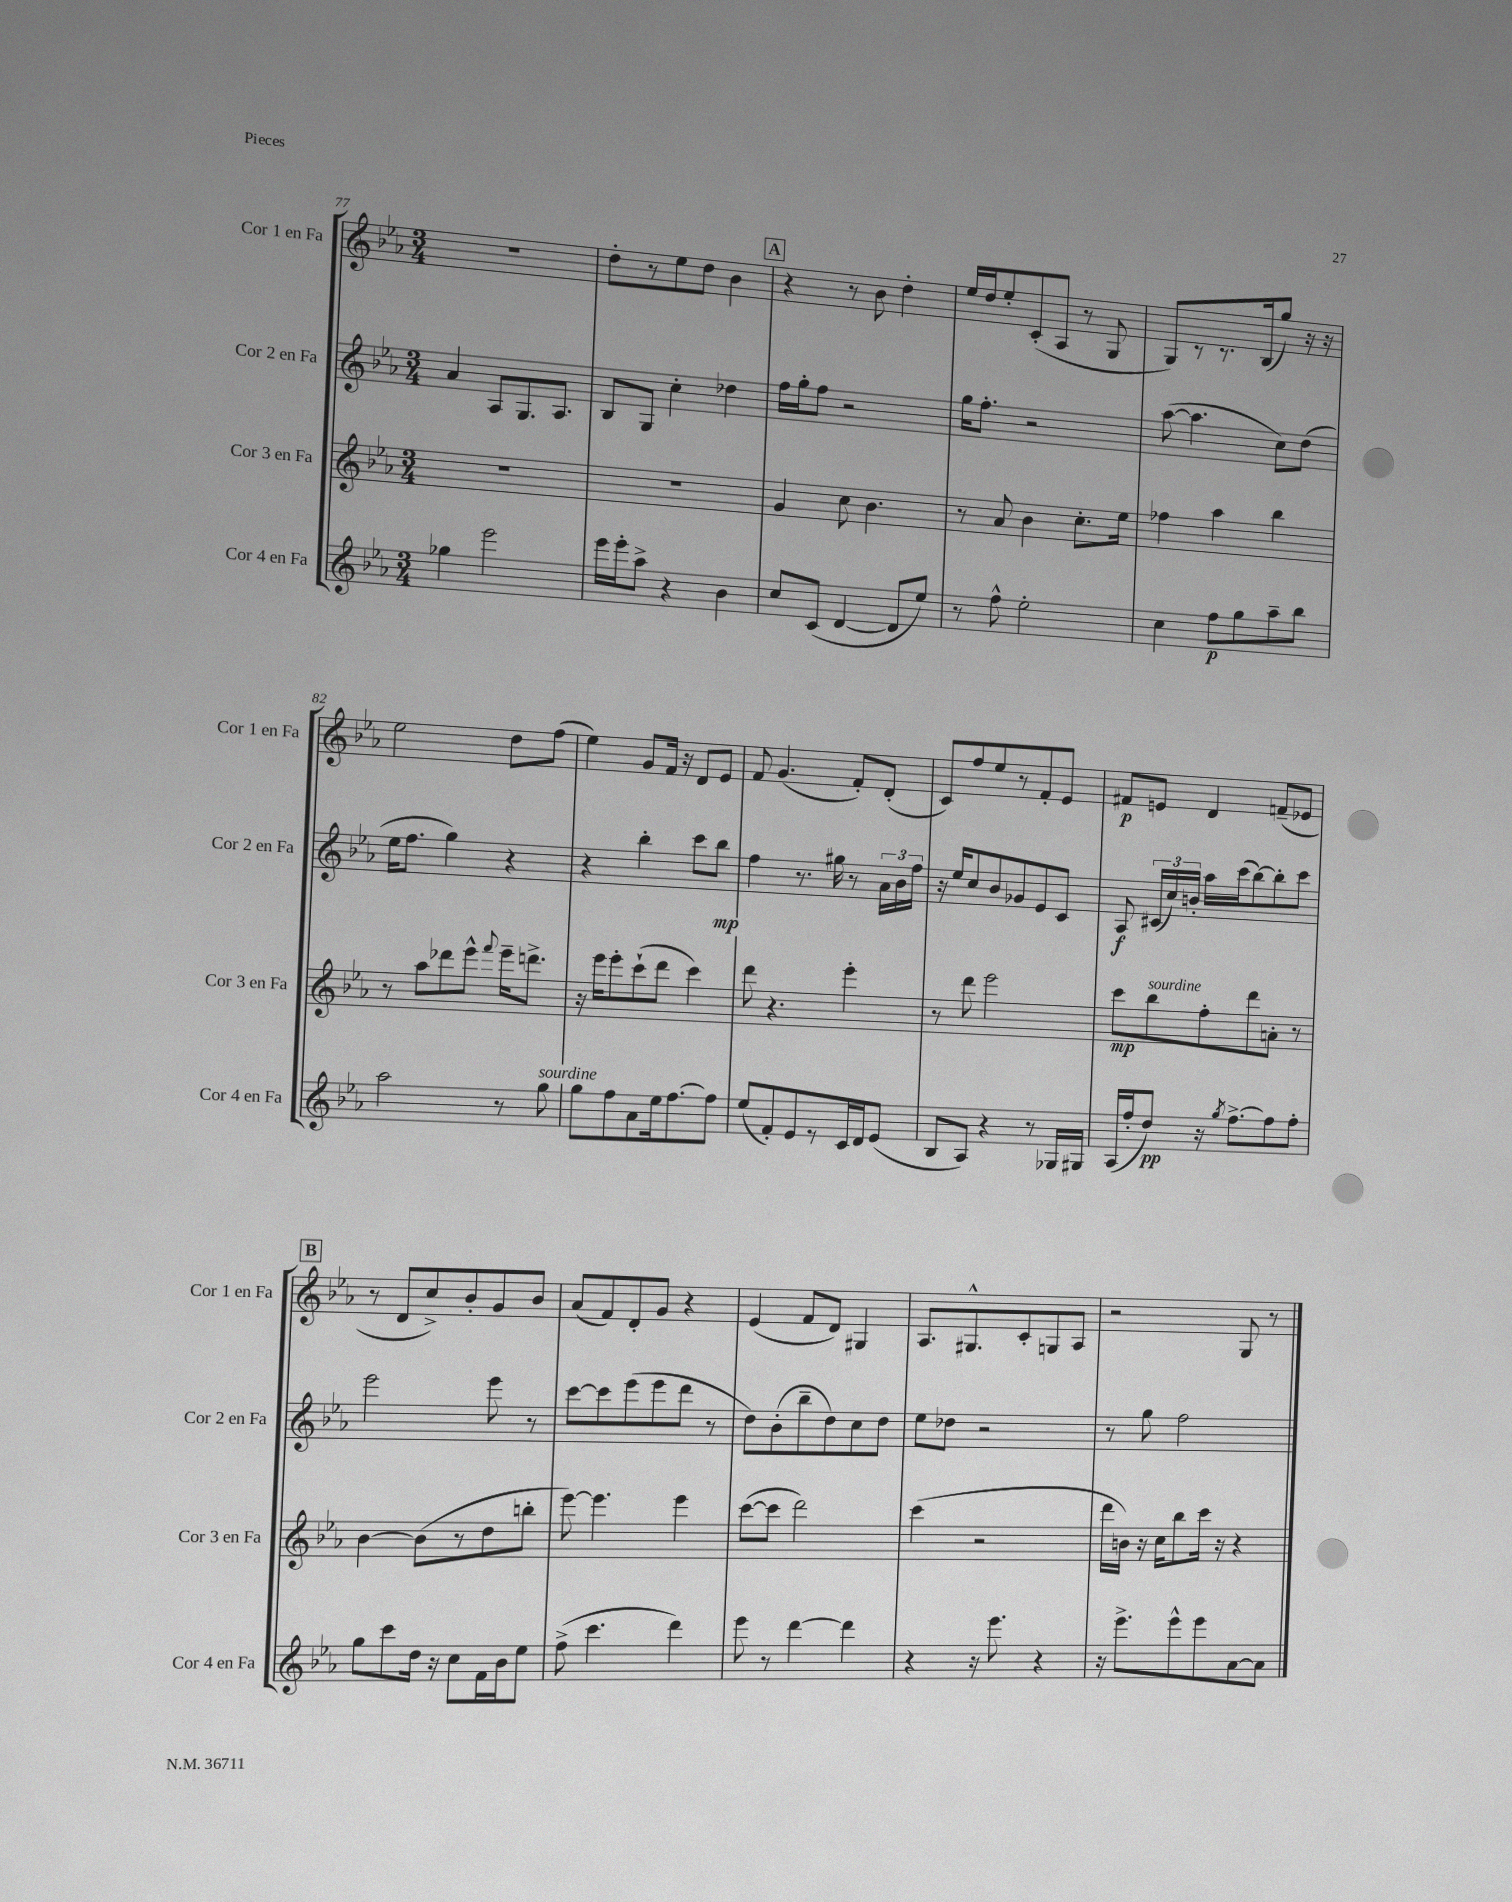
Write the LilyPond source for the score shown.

<<
\new StaffGroup <<
\new Staff = "s0" \with { instrumentName = "Cor 1 en Fa" shortInstrumentName = "Cor 1 en Fa" } {
    \clef treble \key ees \major \numericTimeSignature \time 3/4
    \autoBeamOff R2. |
    d''8[-. r8 ees''8 d''8] bes'4 |
    \mark \markup { \box "A" } r4 r8 bes'8 d''4-. |
    ees''16[ d''16 ees''8-. c'8-.( aes8] r8 g8 |
    g8[) r8 r8. bes16( g''8]) r16 r16 |
    ees''2 d''8[ f''8]( |
    ees''4) g'8[ f'16] r16 d'8[ ees'8] |
    f'8 g'4.( f'8[-.) d'8]-.( |
    c'8[) f''8 ees''8 r8 f'8-. ees'8] |
    fis'8[\p e'8] d'4 f'8[--( ees'8] |
    \mark \markup { \box "B" } r8 d'8[ c''8->) bes'8-. g'8 bes'8] |
    aes'8[( f'8) d'8-. g'8] r4 |
    ees'4( f'8[ d'8]) gis4 |
    aes8.[ gis8.-^ c'8-. g8 aes8] |
    r2 g8 r8 \bar "|." |
}
\new Staff = "s1" \with { instrumentName = "Cor 2 en Fa" shortInstrumentName = "Cor 2 en Fa" } {
    \clef treble \key ees \major \numericTimeSignature \time 3/4
    \autoBeamOff aes'4 aes8[ g8. aes8.] |
    bes8[ g8] c''4-. des''4 |
    \mark \markup { \box "A" } f''16[ g''16-. f''8] r2 |
    g''16[ f''8.]-. r2 |
    aes''8~( aes''4. c''8[) d''8]( |
    ees''16[ f''8.] g''4) r4 |
    r4 bes''4-. c'''8[ bes''8]\mp |
    f''4 r8. gis''16 r8 \tuplet 3/2 { aes'16[ bes'16 f''16] } |
    r16 ees''16[ c''8 bes'8 ges'8 ees'8 c'8] |
    aes8\f \tuplet 3/2 { cis'16[( c''16) b'16]-. } aes''16[ c'''16( bes''8~) bes''8-. c'''8] |
    \mark \markup { \box "B" } ees'''2 ees'''8 r8 |
    c'''8[~ c'''8 ees'''8( ees'''8 d'''8] r8 |
    d''8[) bes'8-.( bes''8-- d''8) c''8 d''8] |
    ees''8[ des''8] r2 |
    r8 g''8 f''2 \bar "|." |
}
\new Staff = "s2" \with { instrumentName = "Cor 3 en Fa" shortInstrumentName = "Cor 3 en Fa" } {
    \clef treble \key ees \major \numericTimeSignature \time 3/4
    \autoBeamOff R2. |
    R2. |
    \mark \markup { \box "A" } g'4 c''8 bes'4. |
    r8 aes'8 bes'4 c''8.[-. ees''16] |
    fes''4 aes''4 bes''4 |
    r8 aes''8[ des'''8 ees'''8]-^ \appoggiatura { f'''8 } ees'''16[-- d'''8.]-> |
    r16 ees'''16[ ees'''8-. c'''8-!( d'''8] c'''4) |
    d'''8 r4. ees'''4-. |
    r8 d'''8 ees'''2 |
    c'''8[\mp bes''8^\markup { \italic "sourdine" } f''8-. d'''8 a'8]-. r8 |
    \mark \markup { \box "B" } bes'4~ bes'8[( r8 d''8 b''8]-. |
    ees'''8~) ees'''4. ees'''4 |
    c'''8[~( c'''8] d'''2) |
    c'''4( r2 |
    d'''16[ b'16]) r16 c''16[ bes''8 c'''16] r16 r4 \bar "|." |
}
\new Staff = "s3" \with { instrumentName = "Cor 4 en Fa" shortInstrumentName = "Cor 4 en Fa" } {
    \clef treble \key ees \major \numericTimeSignature \time 3/4
    \autoBeamOff ges''4 ees'''2 |
    ees'''16[ ees'''16-. aes''8]-> r4 bes'4 |
    \mark \markup { \box "A" } c''8[ c'8]( d'4~ d'8[ ees''8]) |
    r8 f''8-^ ees''2-. |
    c''4 f''8[\p g''8 aes''8-- bes''8] |
    aes''2 r8 g''8^\markup { \italic "sourdine" } |
    g''8[ f''8 aes'8 ees''16 f''8.~ f''8] |
    ees''8[( f'8-.) ees'8 r8 c'16 d'16 ees'8]( |
    bes8[ aes8]) r4 r8 ges16[ gis16] |
    aes16[( f''16-. d''8]\pp) r16 \acciaccatura { g''8 } f''8.[~-> f''8 f''8]-. |
    \mark \markup { \box "B" } g''8[ c'''8 d''16] r16 c''8[ f'16 bes'16 ees''8] |
    f''8->( c'''4. d'''4) |
    ees'''8 r8 d'''4~ d'''4 |
    r4 r16 ees'''8. r4 |
    r16 ees'''8.[-> ees'''8-^ ees'''8 aes'8~ aes'8] \bar "|." |
}
>>
>>
\layout { \context { \Score currentBarNumber = #77 } }
